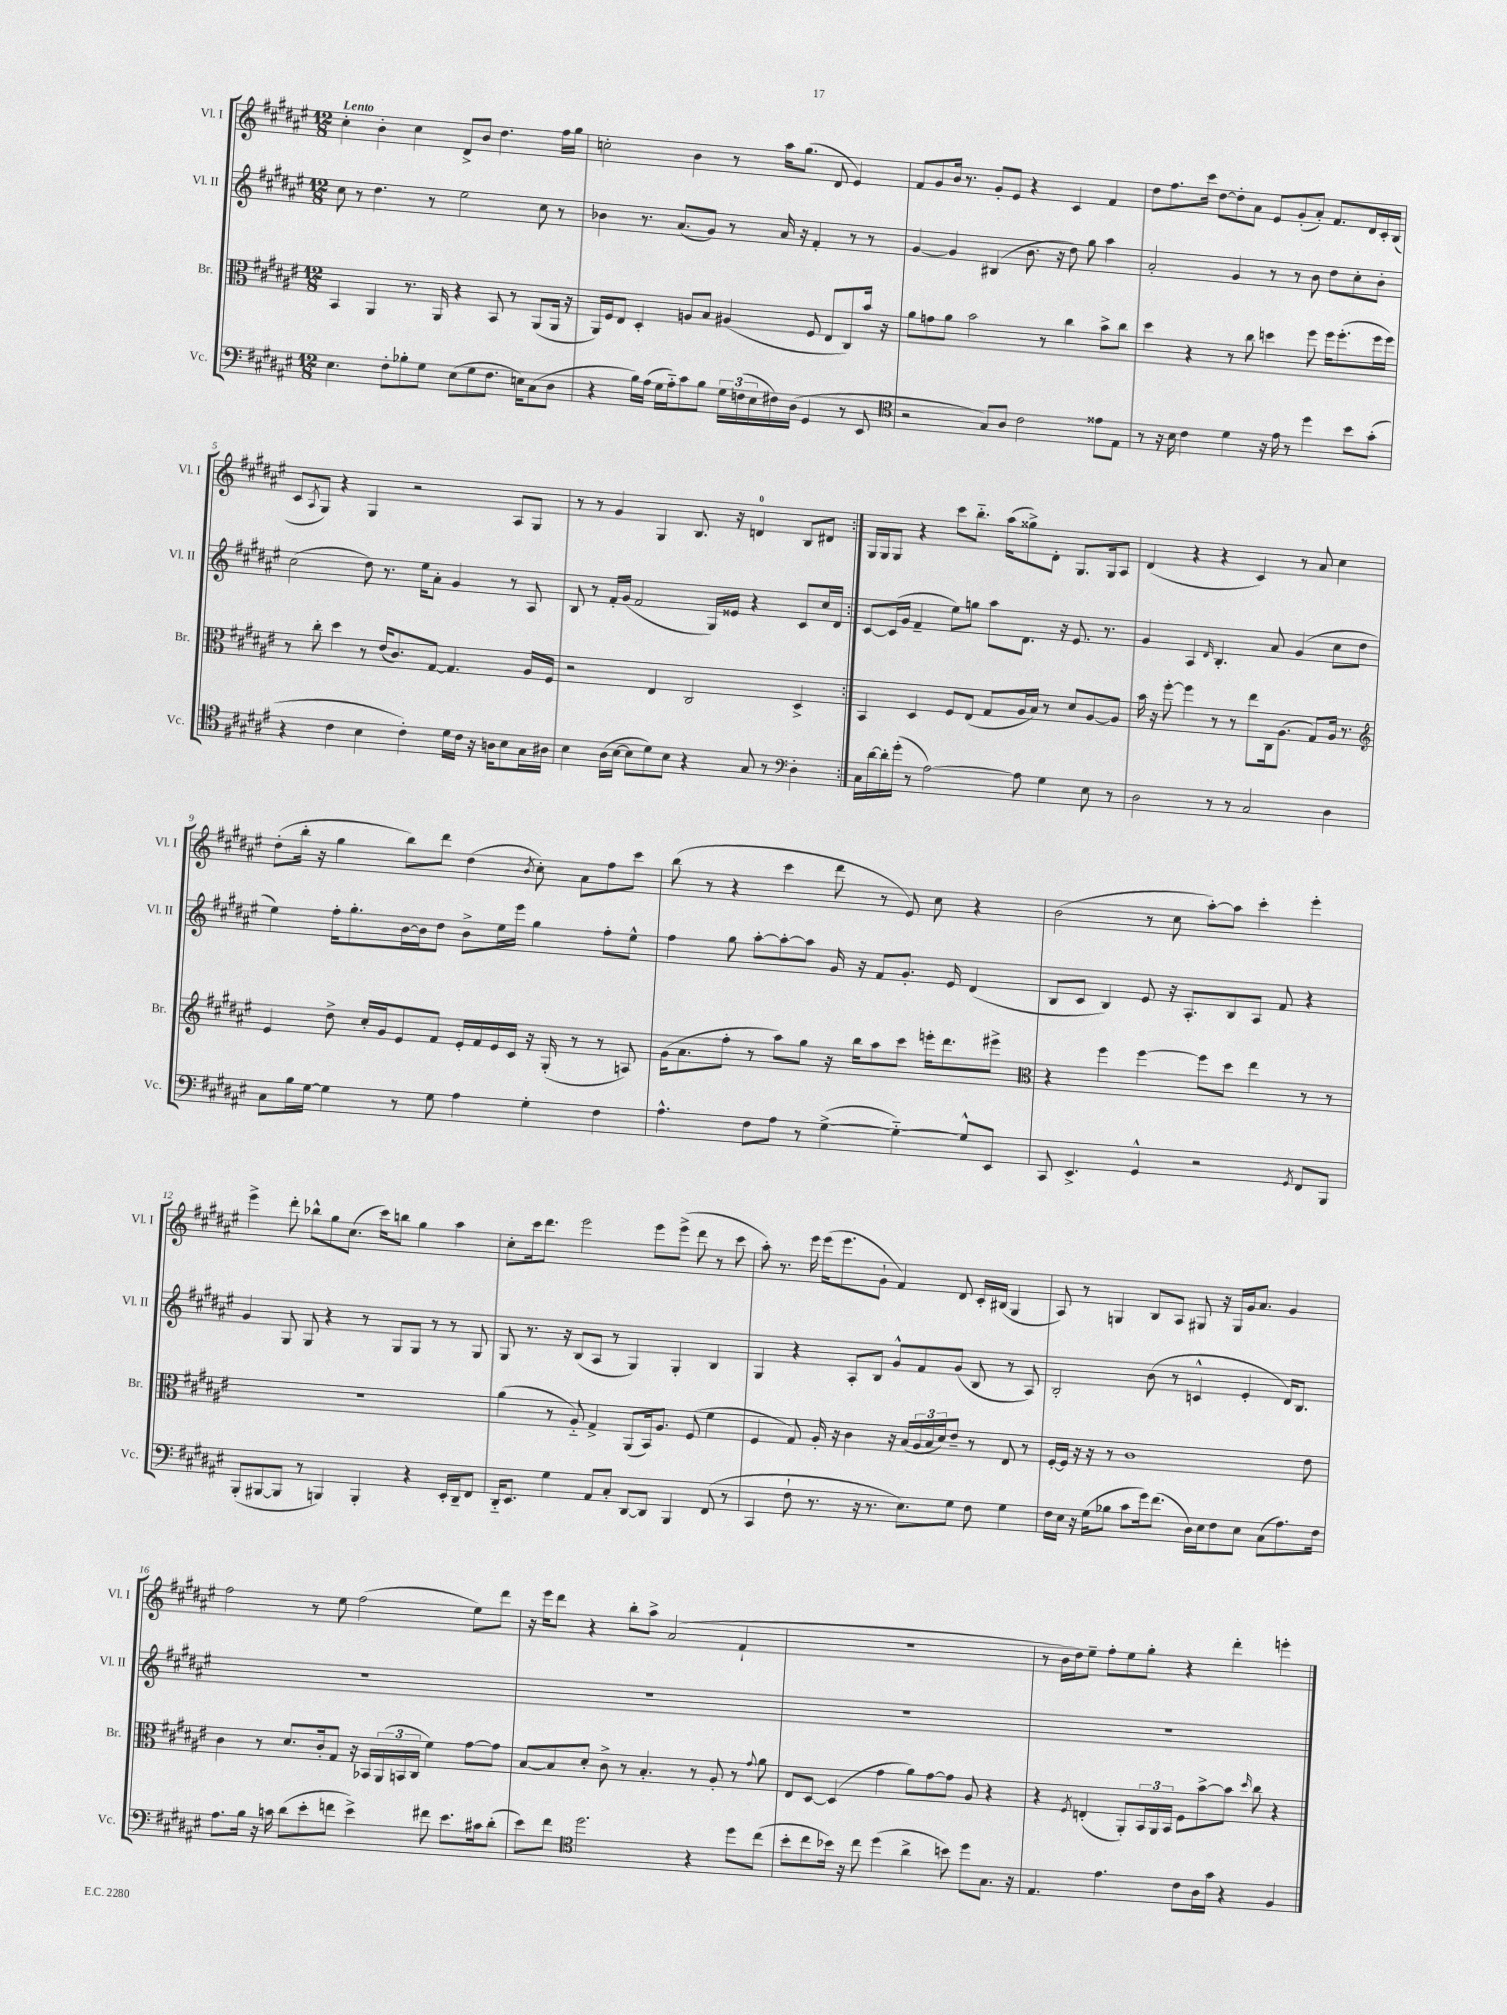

**kern	**kern	**kern	**kern
*part4	*part3	*part2	*part1
*staff4	*staff3	*staff2	*staff1
*I"Vc.	*I"Br.	*I"Vl. II	*I"Vl. I
*I'Vc.	*I'Br.	*I'Vl. II	*I'Vl. I
*clefF4	*clefC3	*clefG2	*clefG2
*k[f#c#g#d#a#e#]	*k[f#c#g#d#a#e#]	*k[f#c#g#d#a#e#]	*k[f#c#g#d#a#e#]
*M12/8	*M12/8	*M12/8	*M12/8
=1	=1	=1	=1
!	!	!	!LO:TX:a:B:t=Lento
4.E#\	4BB/	8cc#\	4cc#'\
.	.	8r	.
.	4AA#/	4.dd#\	4b'\
8F#'\L	.	.	.
8B-X'\	8.r	.	4cc#\
8G#\J	.	8r	.
.	16AA#/	.	.
(8E#\L	4r	2ee#\	8d#^/L
8G#\	.	.	8b/J
8.F#\J	8BB/	.	4.dd#\
.	8r	.	.
16En\KL)	.	.	.
(8C#\	(8AA#/L	8cc#\	.
8D#\J	16AA#/Jk	8r	16ff#\LL
.	16r	.	16gg#\JJ
=2	=2	=2	=2
4r	16AA#/LL)	4b-X\	2ccn'\
.	16F#/J	.	.
.	8E#/J	.	.
16B\LL)	4D#'/	8.r	.
(16A#\JJ	.	.	.
16G#\LL	.	.	.
16A#\J)	.	(8.a#/L	.
8c#\	8An/L	.	4b\
8B\J	8B/J	8g#/J)	.
24G#\LL	(4A#X/	8r	8r
(24Fn\	.	.	.
24E#\	.	.	.
16F#X\)	.	16a#/	16aa#\KL
(16D#\JJ	.	16r	(8.gg#\J
4GG#/	8F#/	4f#'/	.
.	8E#/L	.	8d#/
8r	8C#/)	8r	4e#/)
8EE#/	16b/Jk	8r	.
.	16r	.	.
=3	=3	=3	=3
*clefC4	*	*	*
2r	8a#\L	[4g#/	8f#/L
.	8gn\	.	8g#/
.	8a#\J	4g#/]	16b/Jk
.	.	.	8.r
.	2b\	.	.
8G#/L)	.	(4B#X/	8g#'/L
8A#/J	.	.	8e#/J
2c#\	.	8.b\	4r
.	8r	.	.
.	.	16r	.
.	4cc#\	8dd#\)	4c#/
.	.	8gg#\	.
8e##X\L	8b^\L	4aa#\	4f#/
8E#\J	8cc#\J	.	.
=4	=4	=4	=4
8r	4dd#\	2a#'/	8dd#\L
16r	.	.	8.ff#\
16B\	.	.	.
4c#\	4r	.	.
.	.	.	16ccc#\Jk
.	.	.	[8dd#\L
4d#\	8r	4g#/	8dd#'\]
.	8cc#\	.	8a#\J
16r	4ddn\	8r	8e#/L
16e#\	.	.	.
8r	.	8r	(8g#'/
4dd#\	8ff#\	8b\	8a#'/J)
.	16ff#\KL	8dd#\L	8.f#/L
.	(8.ff#'\	.	.
8b\L	.	8cc#'\	.
.	.	.	16d#/L
(8g#'\J	16ff#\L	8b'\J	16c#'/
.	16ff#\JJ)	.	(16B/JJ
!!LO:LB:g=z
=5	=5	=5	=5
4r	8r	(2cc#\	8c#/L
.	.	.	8qA#/
.	8cc#'\	.	8G#/J)
4c#\	4dd#\	.	4r
4B\	8r	8dd#\)	4G#/
.	(16e#/KL	8.r	.
.	8.c#/)	.	.
4c#'\)	.	.	2r
.	.	16ee#\KL	.
.	[8G#/J	8a#'\J	.
16d#\LL	4.G#/]	4g#/	.
16c#\JJ	.	.	.
16r	.	.	.
16An\KL	.	.	.
8B\	.	8r	8A#/L
16G#\L	16A#/LL	8A#/	8G#/J
16A#X\JJ	16F#/JJ	.	.
=6	=6	=6	=6
4B\	2r	8B/	8r
.	.	8r	8r
(16A#\LL	.	16f#'/LL	4g#/
[16B\JJ	.	(16g#/JJ	.
8B\L]	.	2f#/	.
8d#\)	4E#/	.	4G#/
8B\J	.	.	.
4r	2C#/	.	8.B/
.	.	16G#/LL)	.
.	.	16e##X/JJ	16r
8G#/	.	4r	4dn/
8r	.	.	.
*clefF4	*	*	*
4D#'\	4D#^/	8c#/L	8B/L
.	.	16cc#/L	8d#X/J
.	.	16d#/JJ	.
=7:|!	=7:|!	=7:|!	=7:|!
16C#\LL	4BB/	[8c#/L	16G#/LL
[16d#\	.	.	16G#/J
16d#'\]	.	(16c#/L]	8G#/J
(16g#'\JJ	.	16g#/JJ	.
8r	4D#/	4f#~/	4r
[2A#\)	.	.	.
.	8F#/L	8ee#\L)	8ccc#\L
.	(8E#/J	8ggn\J	8.bb\J
.	8G#/L	8aa#\L	.
.	.	.	(16aa#\KL
8A#\]	16A#/L	8.d#\J	8gg##X^\)
.	16B/JJ)	.	.
4G#\	8r	.	8d#'\J
.	.	16r	.
.	8d#/L	8.e#/	8.G#/L
8E#\	[8A#/	.	.
.	.	8.r	16G#/k
8r	8A#/J]	.	8A#/J
=8	=8	=8	=8
2D#\	16b\	4g#/	(4d#/
.	16r	.	.
.	[8ff#'\	.	.
.	4ff#\]	4A#/	4r
.	.	16qqd#/	.
8r	8r	4.B'/	4r
8r	8r	.	.
2C#/	8ee#\L	.	4c#/)
.	16C#\k	8a#/	.
.	(8.A#\J	.	.
.	.	(4g#/	8r
.	8G#/L)	.	8a#/
4D#\	16A#/Jk	8cc#\L	4cc#\
.	8.r	.	.
.	.	8dd#\J	.
!!LO:LB:g=z
=9	=9	=9	=9
*	*clefG2	*	*
8C#\L	4e#/	4ee#\)	(8dd#'\L
16B\L	.	.	16bb'\Jk
[16G#\JJ	.	.	16r
4G#\]	8dd#^\	16ff#'\KL	4gg#\
.	.	8.gg#'\	.
.	16cc#'/LL	.	.
.	16g#/J	.	.
8r	8e#/	[16b\L	8bb\L)
.	.	16b\J]	.
8G#\	8f#/J	8dd#\J	8ddd#\J
4A#\	16e#'/LL	8b^\L	(4dd#\
.	16f#/	.	.
.	16e#/	16ee#\L	.
.	16c#/JJ	16eee#\JJ	.
.	.	.	8qb/
4G#'\	16r	4gg#\	8cc#'\)
.	(16G#'/	.	.
.	8r	.	8a#\L
4F#\	8r	8ff#'\L	8ff#\
.	8An/)	8ee#^^\J	8ccc#\J
=10	=10	=10	=10
4.A#^^\	(16g#\KL	4ff#\	(8bb\
.	8.a#\	.	.
.	.	.	8r
.	8ff#'\J	8gg#\	4r
8F#\L	8r	[8aa#'\L	.
8A#\J	8aa#\L)	8aa#'\_	4ccc#\
8r	8gg#\J	8aa#\J]	.
([4G#^\	16r	16g#/	8ddd#\
.	16bb\KL	16r	.
.	8aa#\	8f#/L	8r
4G#\_)	8ccc#\J	8.g#'/J	8e#/)
.	16eeen'\KL	.	8cc#\
.	8.ddd#\	16e#/	.
8G#^^/L]	.	(4d#/	4r
8EE#/J	8eee#X^\J	.	.
=11	=11	=11	=11
*	*clefC3	*	*
8CC#/	4r	8B/L	(2b\
4.EE#^/	.	8c#/J	.
.	4ff#\	4B/)	.
4GG#^^/	[4ff#\	8e#/	8r
.	.	16r	8cc#\
.	.	8.A#'/L	.
2r	8ff#\L]	.	[8aa#'\L)
.	8dd#\J	8B/	8aa#\J]
.	4ee#\	8A#/J	4ccc#'\
.	.	8f#/	.
8qGG#/	.	.	.
8FF#/L	8r	4r	4eee#'\
8BBB/J	8r	.	.
!!LO:LB:g=z
=12	=12	=12	=12
(8BBB'/L	1.r	4g#/	4eee#^\
[8BBB#X/	.	.	.
8BBB#/J]	.	8G#/	8ddd#'\
8r	.	8G#/	8bb-X^^\L
4BBBn/)	.	4r	8gg#\
.	.	.	(8.cc#\J
4BBB'/	.	8r	.
.	.	.	16ccc#\KL)
.	.	8G#/L	8bbn\J
4r	.	8G#/J	4gg#\
.	.	8r	.
16EE#'/LL	.	8r	4aa#\
16DD#~/J	.	.	.
8FF#/J	.	8G#/	.
=13	=13	=13	=13
16DD#/KL	(4a#\	8G#/	8cc#'\L
8.EE#/J	.	.	.
.	.	8.r	16ccc#\k
.	.	.	8.ddd#\J
4G#\	8r	.	.
.	.	16r	.
.	8A#/)	(8B/L	2eee#\
8AA#/L	4G#^/	8A#/J	.
8C#'/J	.	8r	.
[8DD#/L	(8AA#/L	4G#/)	.
8DD#/J]	16BB/k)	.	8eee#\L
.	8.A#/J	.	.
4BBB/	.	4G#'/	(8eee#^\J
.	(8F#/	.	8ddd#\
(8FF#/	4f#\	4B/	8r
8r	.	.	8ccc#\
=14	=14	=14	=14
4CC#/	4F#/	4G#/	8aa#'\)
.	.	.	8.r
8F#`\	8G#/)	4r	.
.	.	.	16eee#\
8.r	16A#'/	.	(16eee#\KL
.	16r	.	8.eee#\
.	4c#\	8A#'/L	.
16r	.	.	.
8.r	.	8B/J	8g#`\J
.	16r	8g#^^/L	4f#/)
8.E#\L)	(16B/LL	.	.
.	24A#/	8f#/	.
.	24B/	.	.
.	24d#/J)	.	.
8G#\J	8e#~/J	(8g#/J	8d#/
8F#\	8r	8B/	16c#'/LL
.	.	.	(16B#X/JJ
4G#\	8E#/	8r	4G#/
.	8r	8A#/)	.
=15	=15	=15	=15
16F#\LL	[16F#'/LL	2B'/	8A#/)
16E#\JJ	16F#/JJ]	.	.
16r	16r	.	8r
(16G#\KL	16r	.	.
8B-X\J	8r	.	4Gn/
8c#\L	1c#	.	.
16g#\k)	.	(8b\	8B/L
(8.f#\J	.	.	.
.	.	8r	8A#/J
16D#\LL)	.	4cn^^/	8G#X/
16E#\J	.	.	.
8F#\	.	.	16r
.	.	.	16G#/LL
8E#\J	.	4e#'/	16g#/J
.	.	.	8.a#/J
(8C#\L	.	.	.
8.A#\)	.	16d#/KL)	4g#/
.	.	8.B/J	.
.	8e#\	.	.
16F#\Jk	.	.	.
!!LO:LB:g=z
=16	=16	=16	=16
8.A#\L	4c#\	1.r	2ff#\
16B\Jk	.	.	.
16r	8r	.	.
16cn\	.	.	.
(8d#\L	8.d#/L	.	.
8e#'\	.	.	8r
.	16c#'/k	.	.
8fn\J	8G#/J	.	8ee#\
4e#^\)	16r	.	(2ff#\
.	16BB-X/LL	.	.
.	(24AA#/	.	.
.	24BBn/	.	.
.	24C#/JJ	.	.
8f#X\	4f#\)	.	.
8.e#\L	.	.	.
.	[8g#\L	.	8ee#\L)
16c#X\k	.	.	.
(8d#'\J	8g#\J]	.	8ddd#\J
=17	=17	=17	=17
8e#\L)	[8B/L	1.r	16r
.	.	.	16eee#\KL
8f#\J	8B/]	.	8ddd#\J
*clefC4	*	*	*
2.dd#\	8d#'/J	.	4r
.	8c#^\	.	.
.	8r	.	8bb'\L
.	4.B'/	.	8aa#^\J
.	.	.	(2a#/
4r	8r	.	.
.	8A#'/	.	.
8dd#\L	8r	.	4f#`/
.	8qqg#/	.	.
(8cc#\J	8a#\	.	.
=18	=18	=18	=18
8b'\L	8E#/L	1.r	1.r
8cc#\	[8D#/J	.	.
16b-X\Jk)	(4D#/]	.	.
16r	.	.	.
8cc#\	.	.	.
(4dd#\	4g#\	.	.
4a#^\	8a#\L)	.	.
.	[8g#\	.	.
8bn\)	8g#\J]	.	.
8dd#\L	8A#/	.	.
8.G#\J	4r	.	.
16r	.	.	.
=19	=19	=19	=19
4.E#/	4r	1.r	8r
.	.	.	16b\LL
.	.	.	16dd#\J)
.	8qF#/	.	.
.	(4En'/	.	8ee#~\J
4.e#\	.	.	8ff#'\L
.	8AA#'/L)	.	8ee#\
.	24BB/L	.	8gg#'\J
.	24AA#/	.	.
.	24BB/JJ	.	.
8c#\L	8F#\L	.	4r
16A#\L	[8b^\	.	.
16g#\JJ	.	.	.
4r	8b\J]	.	4ddd#'\
.	16qqdd#/	.	.
.	8cc#\	.	.
4F#/	4r	.	4eeen'\
==	==	==	==
*-	*-	*-	*-
